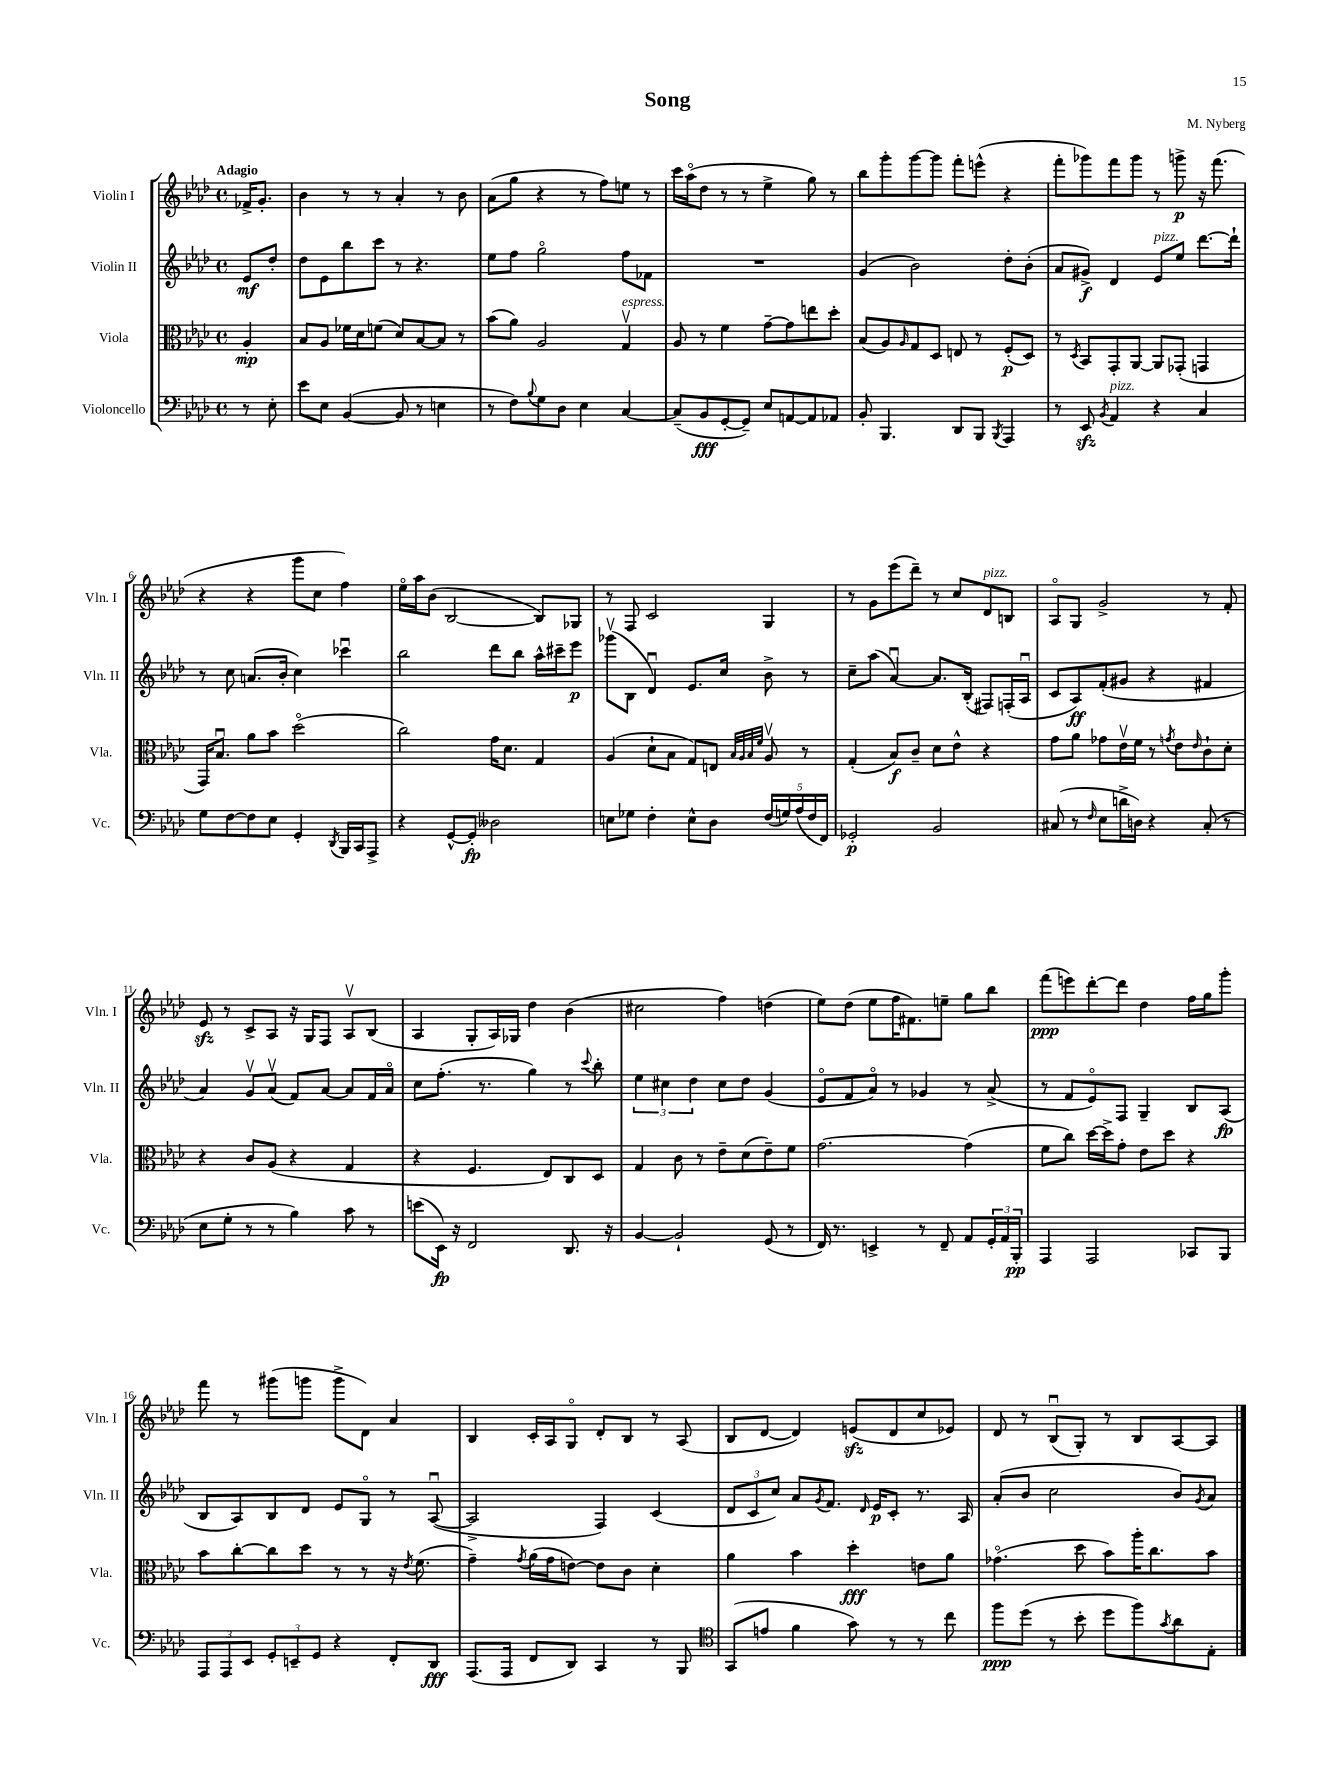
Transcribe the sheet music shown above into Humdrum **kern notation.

**kern	**dynam	**kern	**dynam	**kern	**dynam	**kern	**dynam
*part4	*part4	*part3	*part3	*part2	*part2	*part1	*part1
*staff4	*staff4	*staff3	*staff3	*staff2	*staff2	*staff1	*staff1
*I"Violoncello	*	*I"Viola	*	*I"Violin II	*	*I"Violin I	*
*I'Vc.	*	*I'Vla.	*	*I'Vln. II	*	*I'Vln. I	*
*clefF4	*	*clefC3	*	*clefG2	*	*clefG2	*
*k[b-e-a-d-]	*	*k[b-e-a-d-]	*	*k[b-e-a-d-]	*	*k[b-e-a-d-]	*
*M4/4	*	*M4/4	*	*M4/4	*	*M4/4	*
*met(c)	*	*met(c)	*	*met(c)	*	*met(c)	*
=	=	=	=	=	=	=	=
!	!	!	!	!	!	!LO:TX:a:B:t=Adagio	!
8r	.	4A-'/	mp	8e-/L	mf	16f-X^/KL	.
.	.	.	.	.	.	8.g'/J	.
8E-'\	.	.	.	8dd-'/J	.	.	.
=1	=1	=1	=1	=1	=1	=1	=1
8e-\L	.	8B-/L	.	8dd-\L	.	4b-\	.
8E-\J	.	8A-/J	.	8e-\	.	.	.
([4BB-/	.	16f-X\LL	.	8bb-\	.	8r	.
.	.	16d-\J	.	.	.	.	.
.	.	(8fn\J	.	8ccc\J	.	8r	.
8BB-/]	.	8d-/L)	.	8r	.	4a-'/	.
8r	.	[8B-/	.	4.r	.	.	.
4En\	.	8B-/J]	.	.	.	8r	.
.	.	8r	.	.	.	8b-\	.
=2	=2	=2	=2	=2	=2	=2	=2
8r	.	(8b-\L	.	8ee-\L	.	(8a-\L	.
8F\L)	.	8a-\J)	.	8ff\J	.	8gg\J	.
8qqB-/	.	.	.	.	.	.	.
8G\	.	2A-/	.	2gg\	.	4r	.
8D-\J	.	.	.	.	.	.	.
4E-\	.	.	.	.	.	8r	.
.	.	.	.	.	.	8ff\L)	.
!	!	!LO:TX:a:i:t=espress.	!	!	!	!	!
[4C/	.	4Gv/	.	8ff\L	.	8een\J	.
.	.	.	.	8f-X\J	.	8r	.
=3	=3	=3	=3	=3	=3	=3	=3
(8C~/L]	.	8A-/	.	1r	.	16ccc\LL	.
.	.	.	.	.	.	(16aa-\J	.
8BB-/	fff	8r	.	.	.	8dd-\J	.
[8GG'/	.	4f\	.	.	.	8r	.
8GG~/J])	.	.	.	.	.	8r	.
8E-/L	.	[8g~\L	.	.	.	4ee-^\	.
[8AAn/	.	8g\]	.	.	.	.	.
8AA/]	.	8een\	.	.	.	8gg\)	.
8AA-X/J	.	8dd-'\J	.	.	.	8r	.
=4	=4	=4	=4	=4	=4	=4	=4
8BB-'/	.	(8B-/L	.	(4g/	.	8bb-\L	.
4.BBB-/	.	8A-/)	.	.	.	8ggg'\	.
.	.	16qqA-/	.	.	.	.	.
.	.	8G/	.	2b-\)	.	[8ggg\	.
.	.	8D-/J	.	.	.	8ggg\J]	.
8DD-/L	.	8En/	.	.	.	8fff'\L	.
8BBB-/J	.	8r	.	.	.	(8eeen^^\J	.
8qBBB-/	.	.	.	.	.	.	.
4AAA-/	.	(8F'/L	p	8dd-'\L	.	4r	.
.	.	8D-/J)	.	(8b-'\J	.	.	.
=5	=5	=5	=5	=5	=5	=5	=5
8r	.	8r	.	8a-/L	.	8fff'\L	.
.	.	8qD-/	.	.	.	.	.
8EE-zz/	.	8BB-/L	.	8g#X^/J)	f	8ggg-X\)	.
8qBB-/	.	.	.	.	.	.	.
!LO:TX:a:i:t=pizz.	!	!	!	!	!	!	!
4AA-/	.	8GG'/	.	4d-/	.	8fff\	.
.	.	[8AA-/J	.	.	.	8ggg-\J	.
!	!	!	!	!LO:TX:a:i:t=pizz.	!	!	!
4r	.	8AA-/L]	.	8e-/L	.	8r	.
.	.	(8GG-X'/J	.	8ee-/J	.	8gggn^\	p
4C/	.	4GGn/	.	[8.ddd-\L	.	16r	.
.	.	.	.	.	.	(8.fff\	.
.	.	.	.	16ddd-`\Jk]	.	.	.
!!LO:LB:g=z
=6	=6	=6	=6	=6	=6	=6	=6
8G\L	.	16GG/KL)	.	8r	.	4r	.
.	.	8.B-u/J	.	.	.	.	.
[8F\	.	.	.	8cc\	.	.	.
8F\]	.	8a-\L	.	(8.an/L	.	4r	.
8E-\J	.	8b-\J	.	.	.	.	.
.	.	.	.	16b-'/Jk	.	.	.
4GG'/	.	(2dd-\	.	4cc\)	.	8ggg\L	.
.	.	.	.	.	.	8cc\J	.
8qDD-/	.	.	.	.	.	.	.
16BBB-/LL	.	.	.	4ccc-Xu\	.	4ff\)	.
16CC/J	.	.	.	.	.	.	.
8AAA-^/J	.	.	.	.	.	.	.
=7	=7	=7	=7	=7	=7	=7	=7
4r	.	2cc\)	.	2bb-\	.	16ee-\LL	.
.	.	.	.	.	.	16aa-\J	.
.	.	.	.	.	.	(8b-\J	.
[8GG^^/L	.	.	.	.	.	[2B-/	.
8GG'/J]	fp	.	.	.	.	.	.
2D--X\	.	16g\KL	.	8ddd-\L	.	.	.
.	.	8.d-\J	.	.	.	.	.
.	.	.	.	8bb-\J	.	.	.
.	.	4G/	.	16aa-^^\LL	.	8B-/L])	.
.	.	.	.	16ccc#X~\J	.	.	.
.	.	.	.	8eee-\J	p	8G-X/J	.
=8	=8	=8	=8	=8	=8	=8	=8
8En\L	.	(4A-/	.	(8ggg-Xv\L	.	8r	.
8G-X\J	.	.	.	8B-\J	.	8F/	.
4F'\	.	8d-`\L	.	4d-u/)	.	2c/	.
.	.	8B-\J	.	.	.	.	.
8E^^\L	.	8G/L)	.	8.e-/L	.	.	.
8D-\J	.	8En/J	.	.	.	.	.
.	.	.	.	16cc/Jk	.	.	.
.	.	32qqB-/LLL	.	.	.	.	.
.	.	32qqA-/	.	.	.	.	.
.	.	32qqB-/	.	.	.	.	.
.	.	32qqf/JJJ	.	.	.	.	.
(20F/LL	.	8A-v/	.	8b-^\	.	4G/	.
20Gn/)	.	.	.	.	.	.	.
(20A-/	.	.	.	.	.	.	.
.	.	8r	.	8r	.	.	.
20F/	.	.	.	.	.	.	.
20FF/JJ)	.	.	.	.	.	.	.
=9	=9	=9	=9	=9	=9	=9	=9
2GG-X'/	p	(4G'/	.	8cc~\L	.	8r	.
.	.	.	.	(8aa-\J	.	8g\L	.
.	.	8B-/L)	f	[4a-u/)	.	(8eee-\	.
.	.	8c~/J	.	.	.	8ddd-~\J)	.
2BB-/	.	8d-\L	.	8.a-/L]	.	8r	.
.	.	8e-^^\J	.	.	.	8cc/L	.
.	.	.	.	(16B-'/Jk	.	.	.
!	!	!	!	!	!	!LO:TX:a:i:t=pizz.	!
.	.	4r	.	8F#X/L)	.	8d-/	.
.	.	.	.	(16Fn'/L	.	8Bn/J	.
.	.	.	.	16A-u/JJ	.	.	.
=10	=10	=10	=10	=10	=10	=10	=10
(8C#X/	.	8g\L	.	8c/L	.	8A-/L	.
8r	.	8a-\J	.	8A-/)	ff	8G/J	.
16qqF/	.	.	.	.	.	.	.
8E-\L	.	8g-X\L	.	(8f'/	.	2g^/	.
16dn^\L	.	16e-v\L	.	8g#X/J	.	.	.
16Dn\JJ)	.	16f\JJ	.	.	.	.	.
4r	.	8r	.	4r	.	.	.
.	.	8qgn/	.	.	.	.	.
.	.	8e-\L	.	.	.	.	.
.	.	16qqe-/	.	.	.	.	.
(8C#'/	.	8c`\	.	4f#X/	.	8r	.
8r	.	8d-'\J	.	.	.	8f'/	.
!!LO:LB:g=z
=11	=11	=11	=11	=11	=11	=11	=11
8E-\L	.	4r	.	4a-/)	.	8e-zz/	.
8G'\J	.	.	.	.	.	8r	.
8r	.	8c/L	.	8gv/L	.	8c^/L	.
8r	.	(8A-/J	.	(8a-v/J	.	8A-/J	.
4B-\)	.	4r	.	8f/L)	.	16r	.
.	.	.	.	.	.	16G/KL	.
.	.	.	.	[8a-/J	.	8F/J	.
8c\	.	4G/	.	8a-/L]	.	8A-v/L	.
8r	.	.	.	16f/L	.	(8B-/J	.
.	.	.	.	16a-/JJ	.	.	.
=12	=12	=12	=12	=12	=12	=12	=12
(8en\L	.	4r	.	8cc\L	.	4A-/	.
16EE-\Jk)	fp	.	.	(8.ff'\J	.	.	.
16r	.	.	.	.	.	.	.
2FF/	.	4.F/	.	.	.	8G'/L	.
.	.	.	.	8.r	.	.	.
.	.	.	.	.	.	16A-/L)	.
.	.	.	.	.	.	16G-X/JJ	.
.	.	.	.	4gg\)	.	4dd-\	.
.	.	8E-/L)	.	.	.	.	.
8.DD-/	.	8C/	.	8r	.	(4b-\	.
.	.	.	.	8qqccc/	.	.	.
.	.	8D-/J	.	8bb-'\	.	.	.
16r	.	.	.	.	.	.	.
=13	=13	=13	=13	=13	=13	=13	=13
[4BB-/	.	4G/	.	6ee-\	.	2cc#X\	.
.	.	.	.	6cc#X\	.	.	.
2BB-`/]	.	8c\	.	.	.	.	.
.	.	.	.	6dd-\	.	.	.
.	.	8r	.	.	.	.	.
.	.	8e-~\L	.	8cc#\L	.	4ff\)	.
.	.	(8d-\	.	8dd-\J	.	.	.
(8GG/	.	8e-~\)	.	(4g/	.	(4ddn\	.
8r	.	8f\J	.	.	.	.	.
=14	=14	=14	=14	=14	=14	=14	=14
16FF/)	.	[2.g\	.	8e-/L	.	8ee-\L)	.
8.r	.	.	.	.	.	.	.
.	.	.	.	8f/	.	(8dd-\J	.
4EEn^/	.	.	.	8a-/J)	.	8ee-\L	.
.	.	.	.	8r	.	16ff\K	.
.	.	.	.	.	.	8.f#X\)	.
8r	.	.	.	4g-X/	.	.	.
8FF~/	.	.	.	.	.	8een~\J	.
8AA-/L	.	(4g\]	.	8r	.	8gg\L	.
24GG'/L	.	.	.	(8a-^/	.	8bb-\J	.
24AA-/	.	.	.	.	.	.	.
24BBB-'/JJ	pp	.	.	.	.	.	.
=15	=15	=15	=15	=15	=15	=15	=15
4AAA-/	.	8f\L	.	8r	.	(8fff\L	ppp
.	.	8cc\J)	.	8f/L	.	8eeen\)	.
2AAA-/	.	[16dd-\LL	.	8e-/)	.	[8ddd-'\	.
.	.	16dd-^\J]	.	.	.	.	.
.	.	8g'\J	.	8F/J	.	8ddd-\J]	.
.	.	8e-\L	.	4G~/	.	4dd-\	.
.	.	8dd-\J	.	.	.	.	.
8CC-X/L	.	4r	.	8B-/L	.	16ff\LL	.
.	.	.	.	.	.	16gg\J	.
8BBB-/J	.	.	.	(8A-/J	fp	8ggg'\J	.
!!LO:LB:g=z
=16	=16	=16	=16	=16	=16	=16	=16
12AAA-/L	.	8b-\L	.	8B-/L	.	8fff\	.
12AAA-/	.	.	.	.	.	.	.
.	.	[8cc'\	.	8A-/)	.	8r	.
12EE-/J	.	.	.	.	.	.	.
12GG'/L	.	8cc\]	.	8B-/	.	(8ggg#X\L	.
12EEn~/	.	.	.	.	.	.	.
.	.	8dd-\J	.	8d-/J	.	8gggn\J	.
12GG/J	.	.	.	.	.	.	.
4r	.	8r	.	8e-/L	.	8ggg^\L	.
.	.	8r	.	8G/J	.	8d-\J)	.
8FF'/L	.	16r	.	8r	.	4a-/	.
.	.	8qe-/	.	.	.	.	.
.	.	(8.f\	.	.	.	.	.
8DD-/J	fff	.	.	([8A-u/	.	.	.
=17	=17	=17	=17	=17	=17	=17	=17
(8.AAA-/L	.	4g~\)	.	2A-^/]	.	4B-/	.
16AAA-/Jk	.	.	.	.	.	.	.
.	.	8qg/	.	.	.	.	.
8FF/L	.	(16a-\LL	.	.	.	16c'/LL	.
.	.	16g\J	.	.	.	16A-/J	.
8DD-/J)	.	[8en\J)	.	.	.	8G/J	.
4CC/	.	8e\L]	.	4F/)	.	8d-'/L	.
.	.	8c\J	.	.	.	8B-/J	.
8r	.	4d-'\	.	(4c/	.	8r	.
8BBB-/	.	.	.	.	.	(8A-/	.
=18	=18	=18	=18	=18	=18	=18	=18
*clefC4	*	*	*	*	*	*	*
(8GG/L	.	4a-\	.	12d-/L	.	8B-/L	.
.	.	.	.	12c/	.	.	.
8en/J	.	.	.	.	.	[8d-/J	.
.	.	.	.	12cc/J)	.	.	.
4f\	.	4b-\	.	8a-/L	.	4d-/])	.
.	.	.	.	8qg/	.	.	.
.	.	.	.	8.f/J	.	.	.
8g\)	.	4dd-'\	fff	.	.	(8enzz/L	.
.	.	.	.	16qqd-/	.	.	.
.	.	.	.	16e-/KL	p	.	.
8r	.	.	.	8c'/J	.	8d-/	.
8r	.	8en\L	.	8.r	.	8cc/	.
8cc\	.	8a-\J	.	.	.	8e-X/J)	.
.	.	.	.	16A-/	.	.	.
=19	=19	=19	=19	=19	=19	=19	=19
8ff\L	ppp	(4.g-X\	.	(8a-'/L	.	8d-/	.
(8dd-\J	.	.	.	8b-/J	.	8r	.
8r	.	.	.	2cc\	.	(8B-u/L	.
8b-'\	.	8dd-\	.	.	.	8G'/J)	.
8dd-\L	.	8b-\L)	.	.	.	8r	.
8ff\)	.	16aa-'\K	.	.	.	8B-/L	.
.	.	8.cc\	.	.	.	.	.
8qg/	.	.	.	.	.	.	.
8a-\	.	.	.	8b-/L)	.	[8A-/	.
.	.	.	.	8qg/	.	.	.
8E-'\J	.	8b-\J	.	8a-/J	.	8A-/J]	.
==	==	==	==	==	==	==	==
*-	*-	*-	*-	*-	*-	*-	*-
